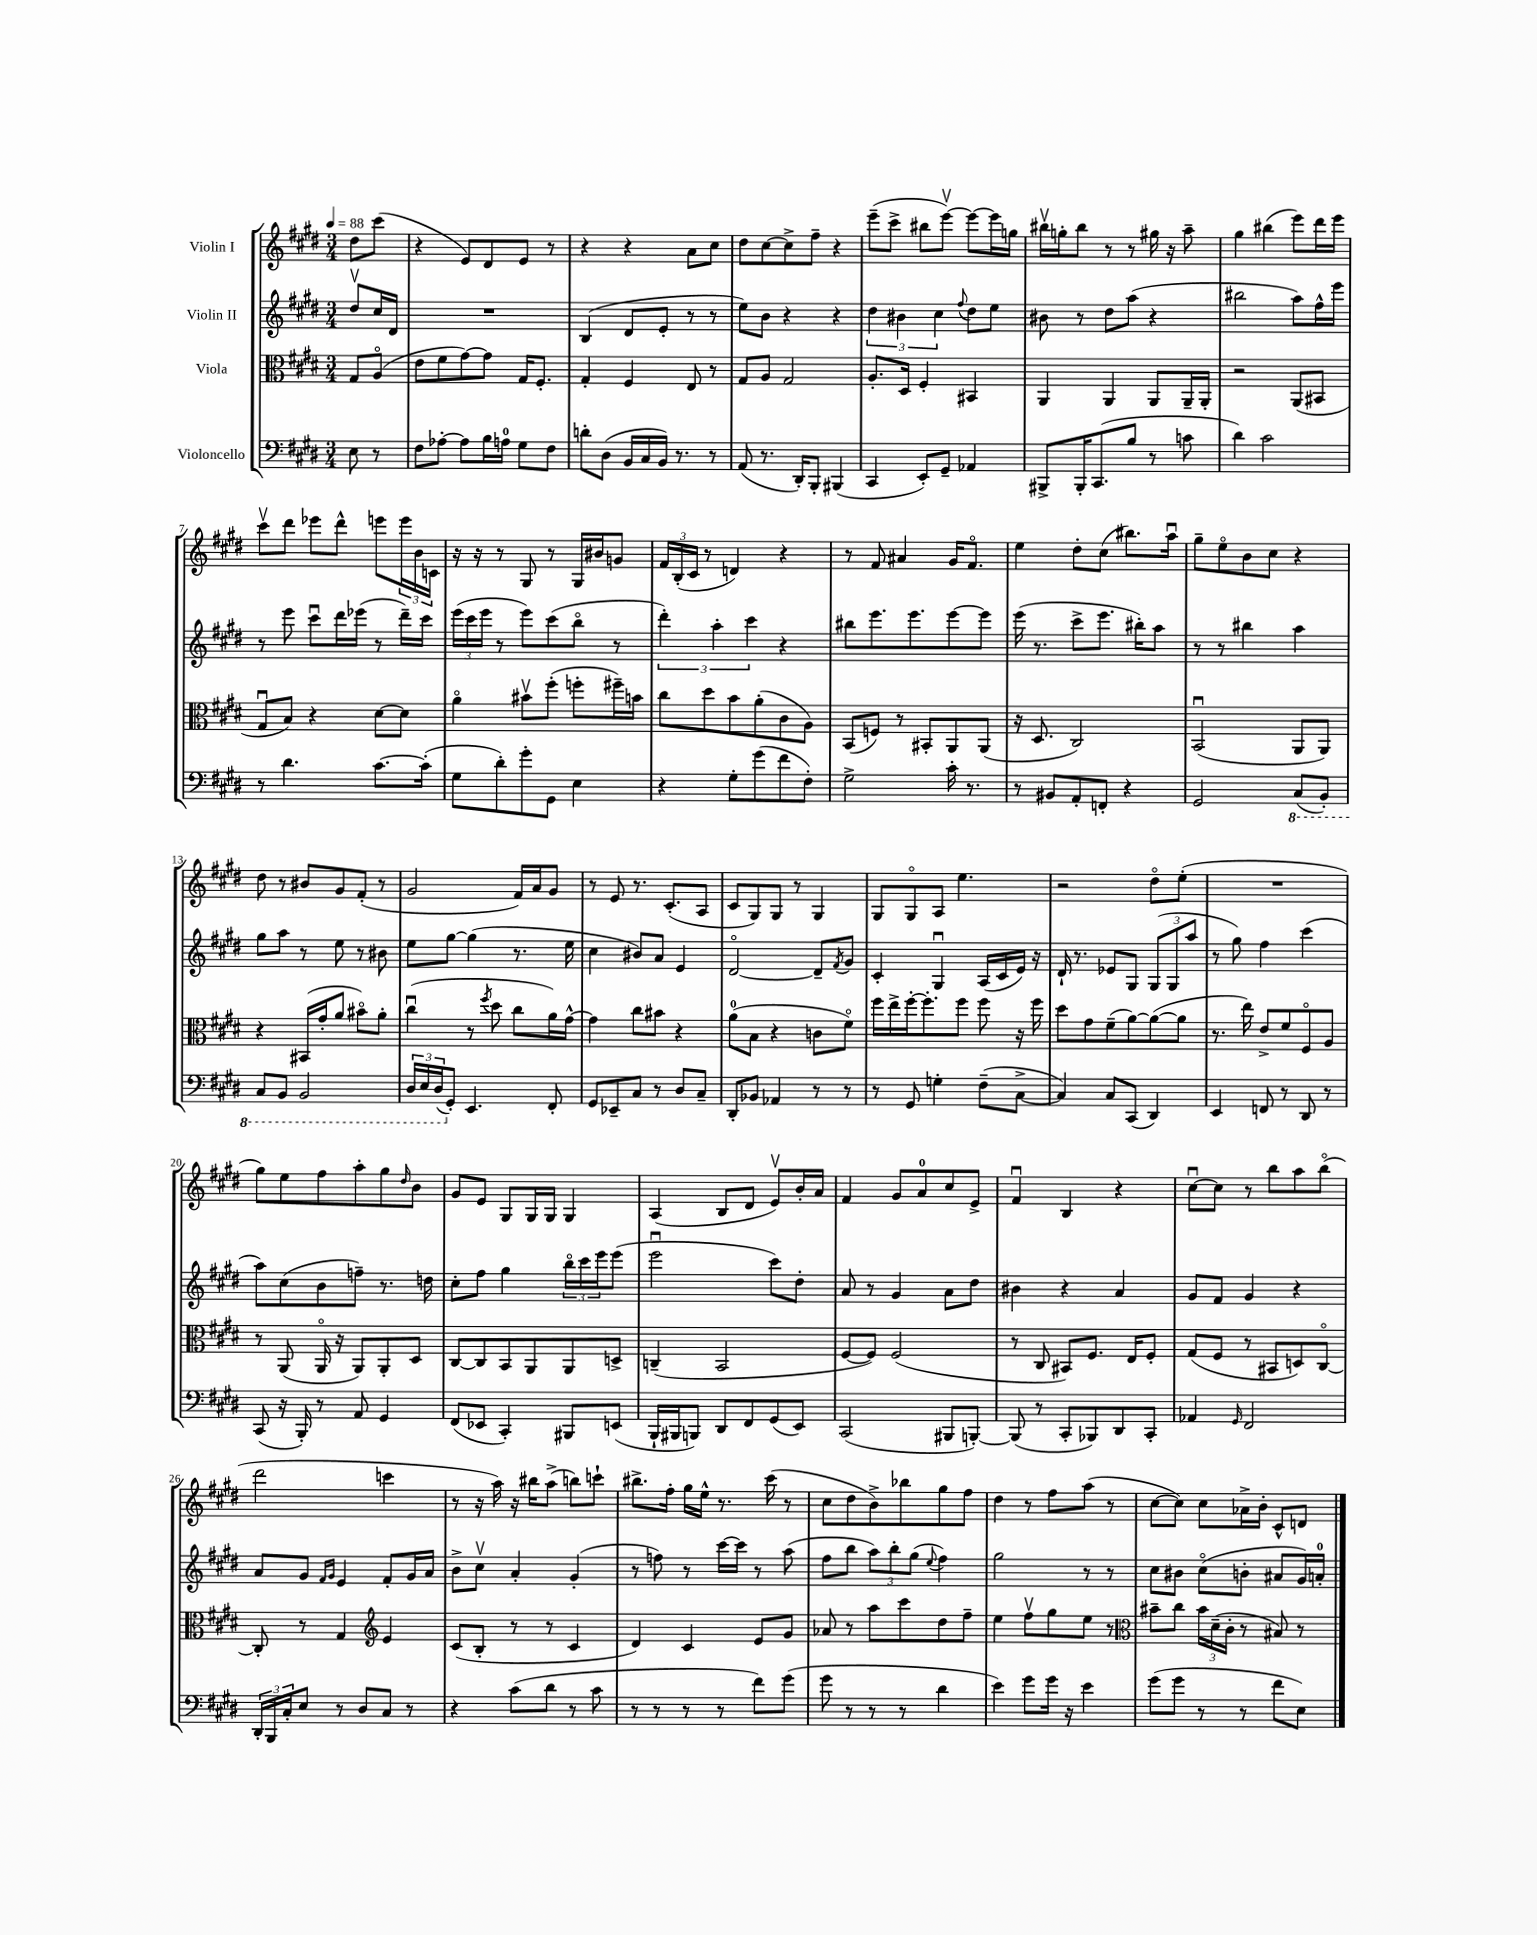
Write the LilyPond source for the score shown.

<<
\new StaffGroup <<
\new Staff = "s0" \with { instrumentName = "Violin I" } {
    \clef treble \key e \major \numericTimeSignature \time 3/4 \partial 4 \tempo 4 = 88
    dis''8 cis'''8( |
    r4 e'8) dis'8 e'8 r8 |
    r4 r4 a'8 cis''8 |
    dis''8 cis''8~ cis''8-> fis''8-- r4 |
    e'''8--( cis'''8-> bis''8 e'''8~\upbow) e'''8~ e'''16 g''16 |
    bis''16\upbow g''16-. bis''8 r8 r8 gis''16 r16 a''8-- |
    gis''4 bis''4( e'''8) dis'''16 e'''16 |
    cis'''8\upbow dis'''8 ees'''8 dis'''8-^ e'''8 \tuplet 3/2 { e'''16 b'16 c'16 } |
    r16 r16 r8 gis8 r8 gis16 bis'16 g'8 |
    \tuplet 3/2 { fis'16 b16-.( cis'16 } r8 d'4) r4 |
    r8 fis'8 ais'4 gis'16 fis'8.\flageolet |
    e''4 dis''8-. cis''8( bis''8.) a''16\downbow |
    gis''8-- e''8\flageolet b'8 cis''8 r4 |
    dis''8 r8 bis'8 gis'8 fis'8-.( r8 |
    gis'2 fis'16) a'16 gis'8 |
    r8 e'8 r8. cis'8.-.( a8 |
    cis'8 gis8) gis8 r8 gis4 |
    gis8 gis8\flageolet a8 e''4. |
    r2 dis''8\flageolet e''8-.( |
    R2. |
    gis''8) e''8 fis''8 a''8-. gis''8 \grace { dis''16 } b'8 |
    gis'8 e'8 gis8 gis16 gis16 gis4 |
    a4( b8 dis'8 e'8\upbow) b'16-. a'16 |
    fis'4 gis'8 a'8-0 cis''8 e'8-> |
    fis'4\downbow b4 r4 |
    cis''8~\downbow cis''8 r8 b''8 a''8 b''8\flageolet( |
    dis'''2 c'''4 |
    r8 r16 a''16) r16 bis''16 a''8->( b''8) c'''8-! |
    bis''8.-> fis''16-. gis''16 e''16-^ r8. cis'''16( r8 |
    cis''8 dis''8 b'8->) bes''8 gis''8 fis''8 |
    dis''4 r8 fis''8 a''8( r8 |
    cis''8~ cis''8) cis''8 aes'16-> b'16-. cis'8-^ d'8 \bar "|." |
}
\new Staff = "s1" \with { instrumentName = "Violin II" } {
    \clef treble \key e \major \numericTimeSignature \time 3/4 \partial 4
    dis''8\upbow cis''16 dis'16 |
    R2. |
    b4( dis'8 e'8-. r8 r8 |
    e''8) b'8 r4 r4 |
    \tuplet 3/2 { dis''4 bis'4 cis''4 } \appoggiatura { fis''8 } dis''8 e''8 |
    bis'8 r8 dis''8 a''8( r4 |
    bis''2 a''8) fis''16-^ e'''16 |
    r8 e'''8 cis'''8\downbow dis'''16 ees'''16( r8 dis'''16--) cis'''16 |
    \tuplet 3/2 { e'''16( cis'''16 e'''16 } r8 e'''8) cis'''8( b''8\flageolet r8 |
    \tuplet 3/2 { dis'''4-.) a''4-. cis'''4 } r4 |
    bis''8 e'''8. e'''8. e'''8~ e'''8 |
    e'''16( r8. cis'''8-> e'''8. bis''16-.) a''8 |
    r8 r8 bis''4 a''4 |
    gis''8 a''8 r8 e''8 r8 bis'8 |
    e''8 gis''8~ gis''4( r8. e''16 |
    cis''4 bis'8) a'8 e'4 |
    dis'2~\flageolet dis'8-- \acciaccatura { fis'8 } gis'8 |
    cis'4-. gis4\downbow a16( cis'16 e'16) r16 |
    dis'16-! r8. ees'8 gis8 \tuplet 3/2 { gis8( gis8 a''8 } |
    r8 gis''8) fis''4 cis'''4( |
    a''8) cis''8( b'8 f''8--) r8. d''16 |
    cis''8-. fis''8 gis''4 \tuplet 3/2 { b''16\flageolet cis'''16 e'''16 } e'''8( |
    e'''2\downbow cis'''8) dis''8-. |
    a'8 r8 gis'4 a'8 dis''8 |
    bis'4 r4 a'4 |
    gis'8 fis'8 gis'4 r4 |
    a'8 gis'8 \grace { fis'16 gis'16 } e'4 fis'8-. gis'16 a'16 |
    b'8-> cis''8\upbow a'4-. gis'4-.( |
    r8 f''8) r8 cis'''16~ cis'''16 r8 a''8( |
    fis''8 b''8 \tuplet 3/2 { a''8) b''8-. gis''8( } \appoggiatura { e''8 } fis''4) |
    gis''2 r8 r8 |
    cis''8 bis'8 cis''8\flageolet( b'8-. ais'8 gis'16) a'16-0-. \bar "|." |
}
\new Staff = "s2" \with { instrumentName = "Viola" } {
    \clef alto \key e \major \numericTimeSignature \time 3/4 \partial 4
    gis8 a8\flageolet( |
    e'8 fis'8 gis'8~) gis'8 gis16 fis8.-. |
    gis4-. fis4 e8 r8 |
    gis8 a8 gis2 |
    a8.-. dis16 fis4-. bis,4 |
    a,4 a,4 a,8 a,16-- a,16-. |
    r2 a,8( bis,8 |
    gis8\downbow b8) r4 dis'8~ dis'8 |
    a'4\flageolet bis'8\upbow fis''8-.( f''8-. fis''16--) b'16 |
    cis''8 dis''8 b'8 a'8-.( cis'8 a8) |
    b,8( f8) r8 bis,8-. a,8 a,8( |
    r16 dis8. cis2) |
    b,2\downbow( a,8 a,8) |
    r4 bis,16( gis'16-. a'8 bis'8\flageolet) a'8-. |
    cis''4\downbow( r8 \acciaccatura { fis''8 } dis''8 cis''8 a'16) gis'16~-^ |
    gis'4 cis''8 bis'8 r4 |
    a'8-0( b8 r4 c'8 fis'8\flageolet) |
    fis''16 e''16-> fis''16~-. fis''8.-. fis''8 fis''8 r16 fis''16 |
    dis''8 gis'8 fis'8--( a'8~) a'8~( a'8 |
    r8. e''16) e'8-> fis'8 fis8\flageolet a8 |
    r8 a,8( a,16\flageolet r16 a,8) a,8-. dis8 |
    cis8~ cis8 b,8 a,8 a,8 d8-> |
    c4--( b,2 |
    fis8~ fis8) fis2( |
    r8 cis8 bis,8) fis8. e16 fis8-. |
    gis8( fis8 r8 bis,8 d8) cis8~\flageolet |
    cis8-. r8 gis4 \clef treble e'4 |
    cis'8( b8-. r8 r8 cis'4 |
    dis'4) cis'4 e'8 gis'8 |
    aes'8 r8 a''8 cis'''8 dis''8 fis''8-- |
    e''4 fis''8\upbow gis''8 e''8 r8 |
    \clef alto bis'8-- cis''8 \tuplet 3/2 { bis'16 dis'16--( cis'16-. } r8 bis8) r8 \bar "|." |
}
\new Staff = "s3" \with { instrumentName = "Violoncello" } {
    \clef bass \key e \major \numericTimeSignature \time 3/4 \partial 4
    e8 r8 |
    fis8 aes8~-. aes8 b16 a16-0 gis8 fis8 |
    d'8-. dis8( b,16 cis16 b,16) r8. r8 |
    a,8( r8. dis,16-.) b,,8-. bis,,4( |
    cis,4 e,8-.) gis,8-- aes,4 |
    bis,,8-> bis,,16-. cis,8.( b8 r8 c'8 |
    dis'4) cis'2 |
    r8 dis'4. cis'8.~ cis'16-.( |
    gis8 dis'8-.) gis'8-. gis,8 e4 |
    r4 gis8-. gis'8( fis'8 fis8-.) |
    gis2-> cis'16-. r8. |
    r8 bis,8 a,8-. f,8-. r4 |
    gis,2 \ottava #-1 cis,8( b,,8-.) |
    cis,8 b,,8 b,,2 |
    \tuplet 3/2 { dis,16 e,16 dis,16( \ottava #0 } gis,8-.) e,4. fis,8-. |
    gis,8 ees,8-- cis8 r8 dis8 cis8-- |
    dis,8-. bes,8 aes,4 r8 r8 |
    r8 gis,8 g4-. fis8--( cis8~-> |
    cis4) cis8 cis,8( dis,4) |
    e,4 f,8 r8 dis,8 r8 |
    cis,8( r16 b,,16-.) r8 a,8 gis,4 |
    fis,8( ees,8 cis,4-.) bis,,8 e,8( |
    b,,16-! bis,,16 b,,8) dis,8 fis,8 gis,8( e,8) |
    cis,2( bis,,8 b,,8~-.) |
    b,,8( r8 cis,8-. bes,,8) dis,8 cis,8-. |
    aes,4 \grace { gis,16 } fis,2 |
    \tuplet 3/2 { dis,16-. b,,16 cis16-. } e8 r8 dis8 cis8 r8 |
    r4 cis'8( dis'8 r8 cis'8 |
    r8 r8 r8 r8 fis'8) gis'8( |
    gis'8 r8 r8 r8 dis'4 |
    e'4) gis'8 gis'16 r16 e'4 |
    gis'8( gis'8 r8 r8 fis'8 e8) \bar "|." |
}
>>
>>
